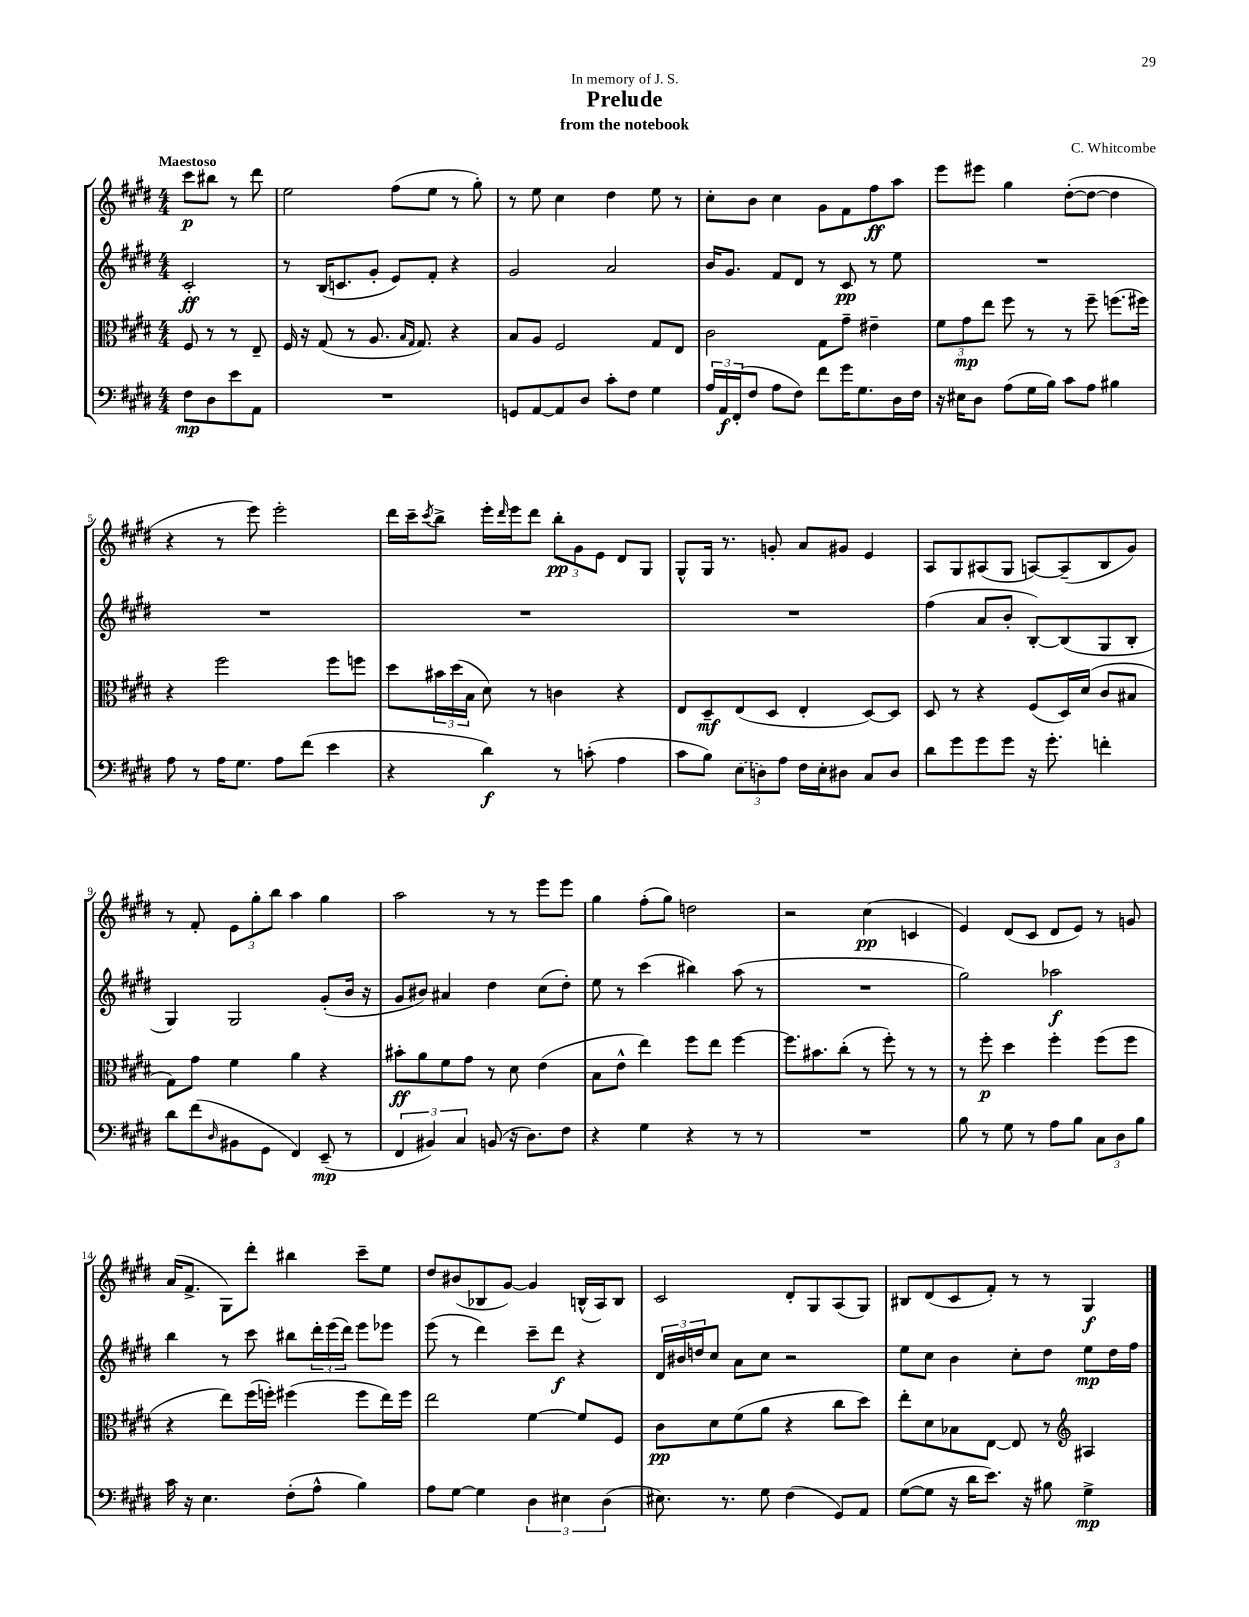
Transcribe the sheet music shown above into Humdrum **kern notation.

**kern	**kern	**kern	**kern
*staff4	*staff3	*staff2	*staff1
*clefF4	*clefC3	*clefG2	*clefG2
*k[f#c#g#d#]	*k[f#c#g#d#]	*k[f#c#g#d#]	*k[f#c#g#d#]
*M4/4	*M4/4	*M4/4	*M4/4
8F#	8F#	2c#'	8ccc#
8D#	8r	.	8bb#
8e	8r	.	8r
8AA	8E~	.	8ddd#
=	=	=	=
1r	16F#	8r	2ee
.	16r	.	.
.	(8G#	(16B	.
.	.	8.c	.
.	8r	.	.
.	8.A	8g#'	.
.	.	8e)	(8ff#
.	16qqB	.	.
.	16qqG#	.	.
.	8.G#)	.	.
.	.	8f#'	8ee
.	4r	4r	8r
.	.	.	8gg#')
=	=	=	=
8GG	8B	2g#	8r
[8AA	8A	.	8ee
8AA]	2F#	.	4cc#
8D#	.	.	.
8c#'	.	2a	4dd#
8F#	.	.	.
4G#	8G#	.	8ee
.	8E	.	8r
=	=	=	=
24A	2c#	16b	8cc#'
24AA	.	.	.
.	.	8.g#	.
(24FF#'	.	.	.
8F#	.	.	8b
8A	.	8f#	4cc#
8F#)	.	8d#	.
8f#	8G#	8r	8g#
16g#	8g#~	8c#	8f#
8.G#	.	.	.
.	4e#~	8r	8ff#
16D#	.	8ee	8aa
16F#	.	.	.
=	=	=	=
16r	12f#	1r	8eee
16E#	.	.	.
.	12g#	.	.
8D#	.	.	8eee#
.	12ee	.	.
(8A	8ff#	.	4gg#
16G#	8r	.	.
16B)	.	.	.
8c#	8r	.	([8dd#'
8A	8ff#~	.	8dd#_
4B#	(8.ff	.	4dd#]
.	16ff#)	.	.
=	=	=	=
8A	4r	1r	4r
8r	.	.	.
16A	2ff#	.	8r
8.G#	.	.	.
.	.	.	8eee)
8A	.	.	2eee'
(8f#	.	.	.
4e	8ff#	.	.
.	8ff	.	.
=	=	=	=
4r	8dd#	1r	16ddd#
.	.	.	16ccc#~
.	.	.	8qccc#
.	24b#	.	8bb^
.	(24dd#	.	.
.	24B	.	.
4d#)	8d#)	.	16eee'
.	.	.	16qqddd#
.	.	.	16eee
.	8r	.	8ddd#
8r	4c	.	12bb'
.	.	.	12g#
(8c'	.	.	.
.	.	.	12e
4A	4r	.	8d#
.	.	.	8G#
=	=	=	=
8c#	8E	1r	8G#^^
8B)	8D#~	.	16G#
.	.	.	8.r
(12E	(8E	.	.
12D)	.	.	.
.	8D#	.	8g'
12A	.	.	.
16F#	4E'	.	8a
16E'	.	.	.
8D#	.	.	8g#
8C#	[8D#)	.	4e
8D#	8D#]	.	.
=	=	=	=
8d#	8D#	(4ff#	8A
8g#	8r	.	8G#
8g#	4r	8a	(8A#
8g#	.	8b'	8G#
16r	(8F#	[8B')	[8A)
8.g#'	.	.	.
.	16D#)	(8B]	(8A~]
.	(16d#	.	.
4f'	8c#	8G#	8B
.	8B#	8B'	8g#)
=	=	=	=
8d#	8G#)	4G#)	8r
(8f#	8g#	.	8f#'
16qqD#	.	.	.
8BB#	4f#	2G#	12e
.	.	.	12gg#'
8GG#	.	.	.
.	.	.	12bb
4FF#)	4a	.	4aa
(8EE~	4r	(8g#'	4gg#
8r	.	16b	.
.	.	16r	.
=	=	=	=
6FF#	8b#'	8g#	2aa
.	8a	8b#)	.
6BB#)	.	.	.
.	8f#	4a#	.
6C#	.	.	.
.	8g#	.	.
(8BB	8r	4dd#	8r
16r	8d#	.	8r
8.D#)	.	.	.
.	(4e	(8cc#	8eee
8F#	.	8dd#')	8eee
=	=	=	=
4r	8B	8ee	4gg#
.	8e^^	8r	.
4G#	4ee)	(4ccc#	(8ff#'
.	.	.	8gg#)
4r	8ff#	4bb#)	2dd
.	8ee	.	.
8r	[4ff#	(8aa	.
8r	.	8r	.
=	=	=	=
1r	8.ff#]	1r	2r
.	8.b#	.	.
.	(8cc#'	.	.
.	8r	.	(4cc#
.	8ff#')	.	.
.	8r	.	4c
.	8r	.	.
=	=	=	=
8B	8r	2gg#)	4e)
8r	8ff#'	.	.
8G#	4dd#	.	(8d#
8r	.	.	8c#
8A	4ff#'	2aa-	8d#
8B	.	.	8e)
12C#	(8ff#	.	8r
12D#	.	.	.
.	8ff#	.	8g
12B	.	.	.
=	=	=	=
16c#	4r	4bb	(16a
16r	.	.	8.f#^
4.E	.	.	.
.	8ee)	8r	8G#)
.	(16ff#	8ccc#	8ddd#'
.	16ff')	.	.
(8F#'	(4ff#	8bb#	4bb#
8A^^	.	24ddd#'	.
.	.	(24eee	.
.	.	24ddd#)	.
4B)	8ff#	8eee	8ccc#~
.	16ee)	8eee-	8ee
.	16ff#	.	.
=	=	=	=
8A	2ee	(8eee	8dd#
[8G#	.	8r	(8b#
4G#]	.	4ddd#)	8B-
.	.	.	[8g#)
6D#	[4f#	8ccc#~	4g#]
.	.	8ddd#	.
6E#	.	.	.
.	8f#]	4r	(16B^^
.	.	.	16A)
(6D#	.	.	.
.	8F#	.	8B
=	=	=	=
8.E#)	8c#	24d#	2c#
.	.	24b#	.
.	.	24dd	.
.	8d#	8cc#	.
8.r	.	.	.
.	(8f#	8a	.
8G#	8a	8cc#	.
(4F#	4r	2r	8d#'
.	.	.	8G#
8GG#)	8cc#	.	(8A
8AA	8dd#)	.	8G#)
=	=	=	=
([8G#	8ee'	8ee	8B#
8G#]	8d#	8cc#	(8d#
16r	8B-	4b	8c#
16d#	.	.	.
8.e)	[8E	.	8f#')
.	8E]	8cc#'	8r
16r	.	.	.
8B#	8r	8dd#	8r
*	*clefG2	*	*
4G#^	4A#	8ee	4G#
.	.	16dd#	.
.	.	16ff#	.
==	==	==	==
*-	*-	*-	*-
